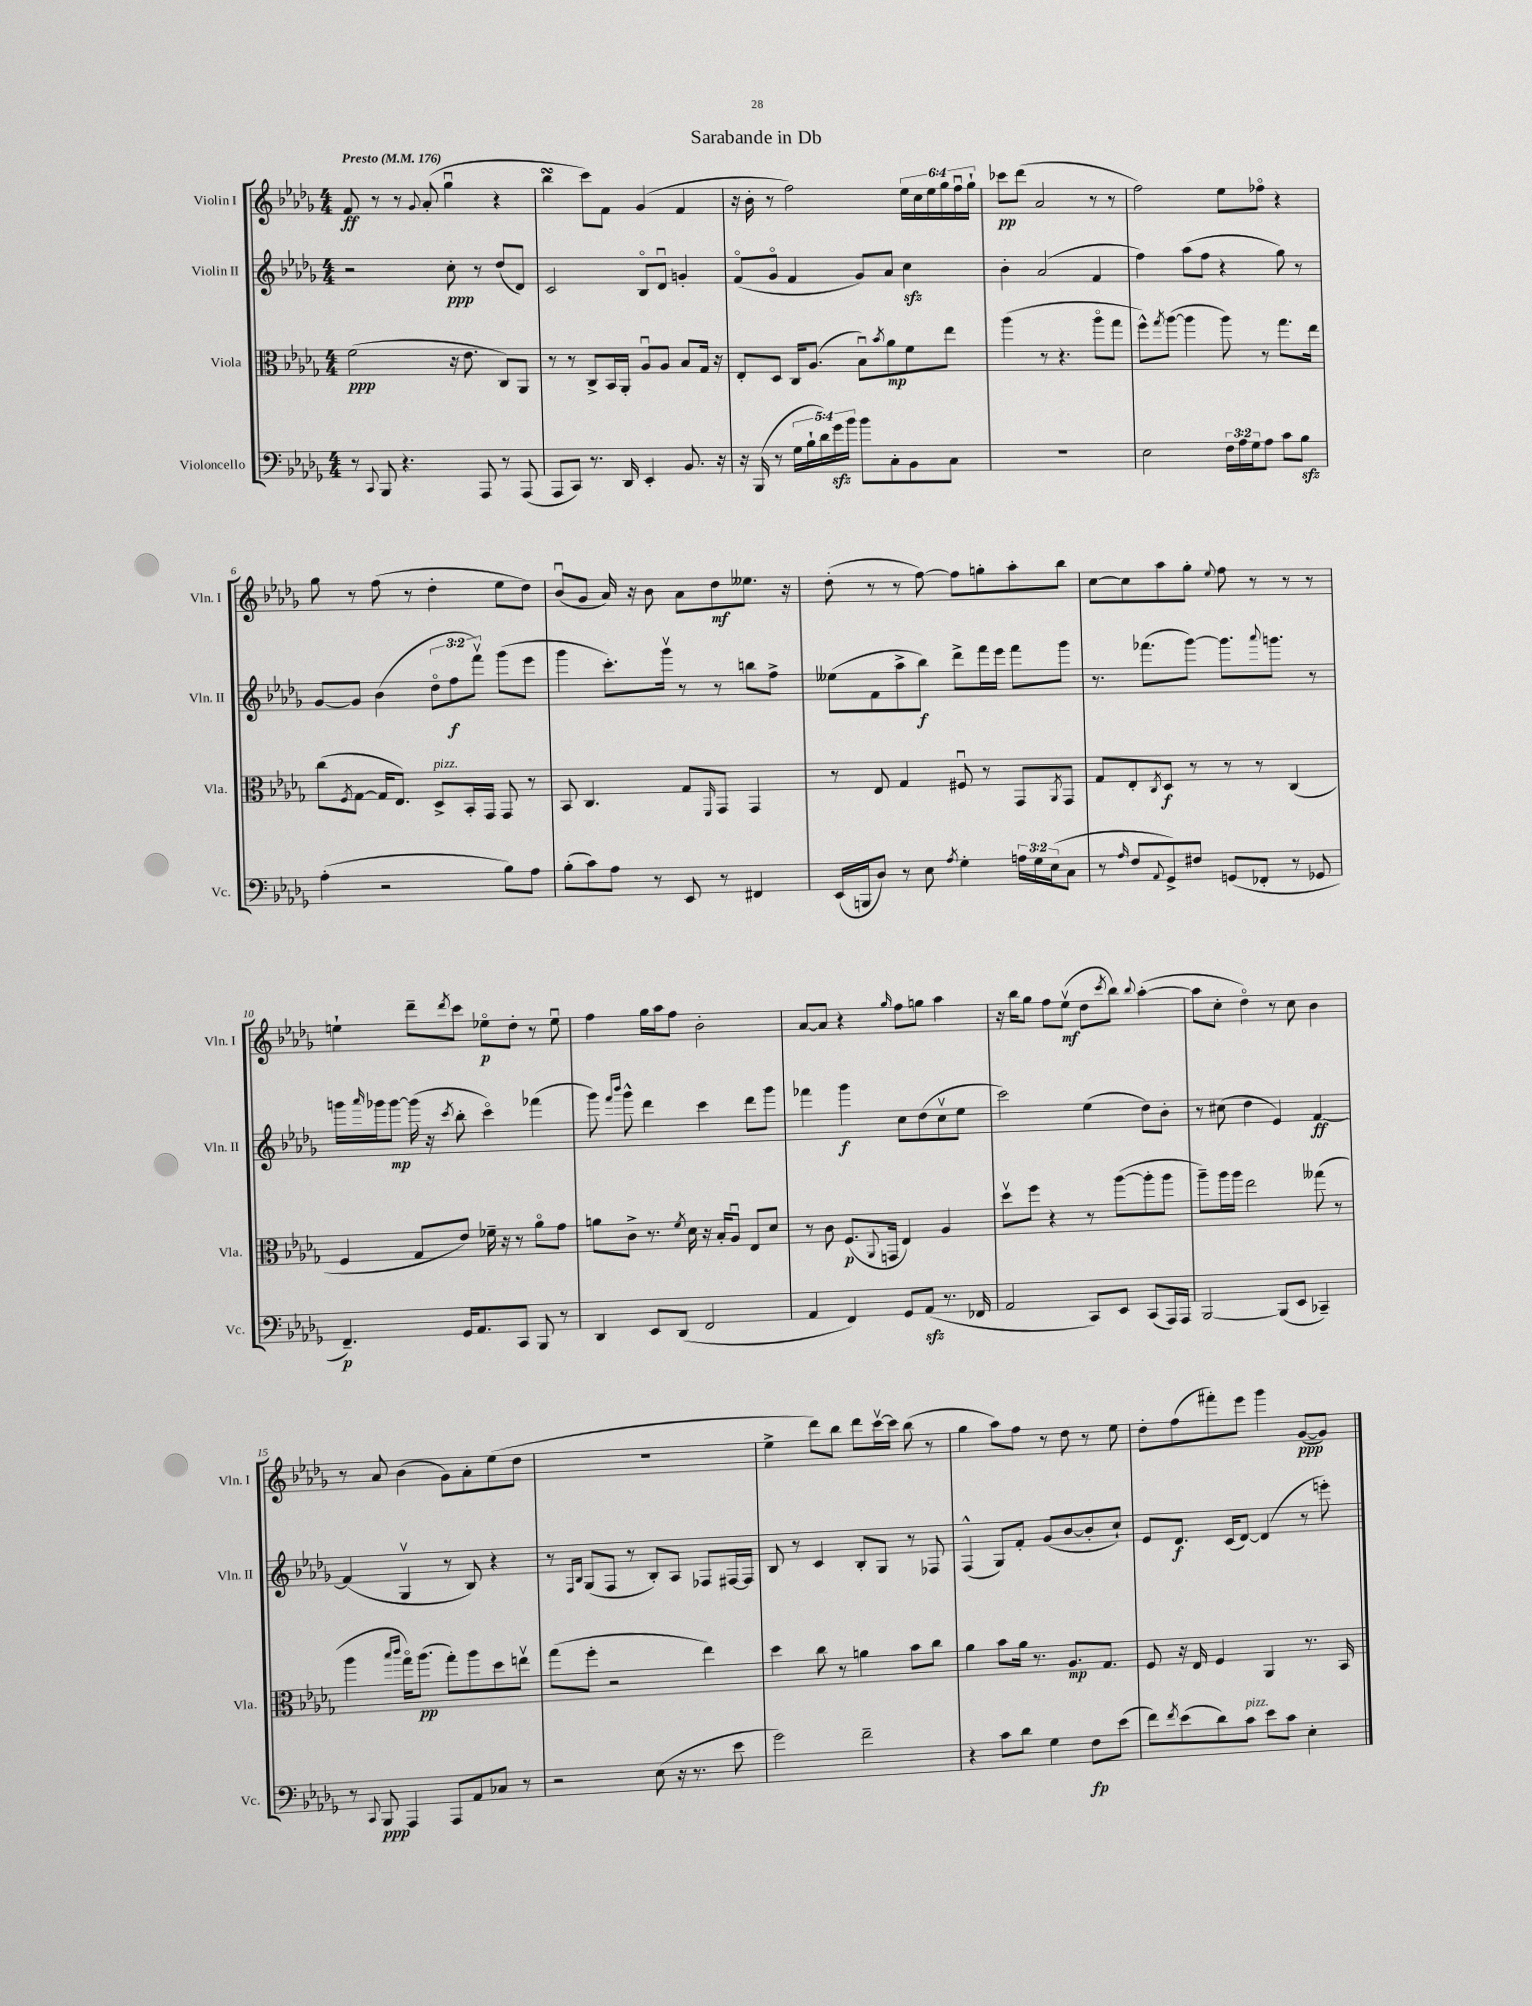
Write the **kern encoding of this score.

**kern	**kern	**kern	**kern
*staff4	*staff3	*staff2	*staff1
*clefF4	*clefC3	*clefG2	*clefG2
*k[b-e-a-d-g-]	*k[b-e-a-d-g-]	*k[b-e-a-d-g-]	*k[b-e-a-d-g-]
*M4/4	*M4/4	*M4/4	*M4/4
*MM176	*MM176	*MM176	*MM176
8r	(2f	2r	8f
8qqCC	.	.	.
8BBB-	.	.	8r
4.r	.	.	8r
.	.	.	8qqg-
.	.	.	(8a-'
.	16r	8cc'	4gg-u
.	8.e-	.	.
8AAA-	.	8r	.
8r	8C)	(8dd-	4r
(8AAA-	8AA-	8d-)	.
=	=	=	=
8AAA-	8r	2c	4bb-
8CC)	8r	.	.
8.r	8C^	.	8ccc)
.	16BB-	.	8f
16DD-	16AA-'	.	.
4EE-'	8A-u	8B-o	(4g-
.	8A-	8d-u	.
8.BB-	8B-	4g'	4f
.	16G-	.	.
16r	16r	.	.
=	=	=	=
16r	8E-'	(8fo	16r
(16BBB-	.	.	16b-'
8r	8D-	8g-o	8r
20G-	16C	4f	2ff)
20B-`	.	.	.
.	(8.A-	.	.
20d-)	.	.	.
20g-	.	.	.
20b-	.	.	.
8b-	8B-u)	8g-)	.
.	8qb-	.	.
8C'	8a-	8a-	.
8BB-	8f	4cc	24ee-
.	.	.	24cc
.	.	.	24ee-
8C	8ee-	.	24gg-
.	.	.	24ffu
.	.	.	24gg-`
=	=	=	=
1r	(4aa-	4b-'	8ccc-
.	.	.	(8ddd-
.	8r	(2a-	2a-
.	4.r	.	.
.	8aa-o	4f	8r
.	8gg-	.	8r
=	=	=	=
2E-	8ff^^)	4ff)	2ff)
.	8qgg-	.	.
.	([8aa-	.	.
.	4aa-]	(8aa-	.
.	.	8ff	.
24F	8aa-)	4r	8ee-
24A-	.	.	.
24G-	.	.	.
8A-	8r	.	8ff-o
8c	8.gg-	8gg-)	4r
8B-	.	8r	.
.	16ee-	.	.
=	=	=	=
(4A-'	(8cc	[8g-	8gg-
.	8qF	.	.
.	[8G-	8g-]	8r
2r	16G-]	(4b-	(8ff
.	8.E-)	.	.
.	.	.	8r
.	8D-^	12dd-o	4dd-'
.	.	12ff	.
.	16BB-'	.	.
.	.	12fffv)	.
.	16GG-	.	.
8B-)	8GG-	(8ggg-	8ee-
8A-	8r	8eee-	8dd-)
=	=	=	=
(8B-'	8BB-	4ggg-	(8b-u
8c)	4.C	.	8g-
8A-	.	8.ccc')	16a-)
.	.	.	16r
8r	.	.	8b-
.	.	16ggg-v	.
8EE-	8G-	8r	8a-
.	16qqFF	.	.
8r	8GG-	8r	8dd-
4FF#	4GG-	8bb	8.ee--
.	.	8ff^	.
.	.	.	16r
=	=	=	=
(16EE-	8r	(8ee--	(8dd-'
16BBB	.	.	.
8D-)	8E-	8f	8r
8r	4G-	8aa-^	8r
8E-	.	8bb-)	[8ff)
8qA-	.	.	.
4G-'	8F#u	8ddd-^	8ff]
.	8r	16fff	8gg'
.	.	16eee-	.
24A	8GG-	8fff	8aa-'
24G-	.	.	.
(24E-	.	.	.
.	8qAA-	.	.
8C	8GG-	8ggg-	8bb-
=	=	=	=
8r	8G-	8.r	[8cc
16qqA-	.	.	.
8F	8E-'	.	8cc]
.	.	(8.fff-	.
8qqAA-	8qC	.	.
8GG-^)	8D-	.	8aa-
8F#	8r	[8ggg-)	8gg-'
.	.	.	8qqee-
(8GG	8r	8.ggg-]	8ff
8FF-'	8r	.	8r
.	.	8qqaaa-	.
.	.	8.ggg	.
8r	(4C	.	8r
8GG-	.	8r	8r
=	=	=	=
4.FF~)	4F	16ggg	4ee`
.	.	16qqaaa-	.
.	.	16ggg-	.
.	.	[8ggg-	.
.	8G-	(16ggg-]	8ddd-~
.	.	16r	.
.	.	8qccc	8qddd-
16GG-	8e-)	8bb-'	8ccc
8.AA-	.	.	.
.	16f-~	4ccco)	8ee-o
.	16r	.	.
8CC	8r	.	8dd-'
8BBB-	8a-o	(4fff-	8r
8r	8g-	.	8ee-u
=	=	=	=
4DD-	8a	8ggg-)	4ff
.	.	16qqfff	.
.	.	16qqbbb-	.
.	8c^	8ggg-^^	.
8EE-	8.r	4ddd-	16gg-
.	.	.	16aa-
(8DD-	.	.	8ff
.	8qf	.	.
.	16d-	.	.
2FF	16r	4ccc	2b-'
.	16B-'	.	.
.	8A-u	.	.
.	8E-	8ddd-	.
.	8d-	8ggg-	.
=	=	=	=
4AA-	8r	4fff-	[8a-
.	8c	.	8a-]
4FF)	(8.F	4ggg-	4r
.	8qqAA-	.	.
.	16GG	.	.
.	.	.	16qqgg-
8GG-	4E-)	8cc	8ff
(8AA-	.	(8dd-	8gg
8.r	4A-	8ccv	4aa-
.	.	8ee-	.
16FF-	.	.	.
=	=	=	=
2AA-	8dd-v	2ccc)	16r
.	.	.	16bb-
.	8ff	.	8gg-
.	4r	.	8ff
.	.	.	(8ee-v
8CC)	8r	(4ee-	8dd-
.	.	.	8qccc
8EE-	([8aa-	.	8bb-)
.	.	.	8qqbb-
(8CC	8aa-']	8dd-)	([4aa-'
16AAA-)	8aa-	8b-'	.
16AAA-	.	.	.
=	=	=	=
[2BBB-	8aa-~)	8r	8aa-]
.	16aa-	(8cc#	8cc'
.	16aa-	.	.
.	2ee-	4dd-	4dd-o)
(8BBB-]	.	4e-)	8r
8EE-	.	.	8cc
4CC-~)	(8gg--	[4f	4b-
.	8r	.	.
=	=	=	=
8r	4aa-	(4f]	8r
8qqCC	.	.	.
8BBB-	.	.	8a-
.	16qqbb-	.	.
.	16qqccc	.	.
4AAA-	16gg-o)	4G-v	(4b-
.	(8.aa-	.	.
8AAA-	8gg-')	8r	8g-)
8AA-	8aa-	8B-)	8a-'
8C-	8dd-	4r	(8ee-
8r	8eev	.	8dd-
=	=	=	=
2r	(8gg-	8r	1r
.	.	16qqF	.
.	.	16qqB-	.
.	8ff'	(8G-	.
.	2r	8F	.
.	.	8r	.
(8E-	.	8B-')	.
16r	.	8A-	.
8.r	.	.	.
.	4ee-)	8F-	.
8e-	.	[16F#	.
.	.	16F#]	.
=	=	=	=
2g-)	4dd-	8B-	4ee-^
.	.	8r	.
.	8cc	4c	8ddd-)
.	8r	.	8bb-
2f~	4a	8B-'	8ddd-
.	.	8G-	[16cccv
.	.	.	16ccc]
.	8b-	8r	(8bb-
.	8cc	8F-	8r
=	=	=	=
4r	4a-	(4F^^	4gg-
8c	8b-	8G-)	8aa-)
8d-	16a-	8f'	8ff
.	8.r	.	.
4G-	.	(8g-	8r
.	8.A-	[8b-	8dd-
8F	.	8b-']	8r
.	8.G-	.	.
(8e-	.	8cc`)	8ee-
=	=	=	=
8f)	8F	8e-	8dd-'
8qf	.	.	.
(8e-	16r	8.d-	(8ff
.	16E-	.	.
8d-)	4F	.	8fff#')
.	.	(16c	.
8c	.	[8d-)	8eee-
8e-	4AA-	(4d-]	4ggg-
8c	.	.	.
4E-'	8.r	8r	([8g-
.	.	8eee')	8g-])
.	16BB-	.	.
==	==	==	==
*-	*-	*-	*-
